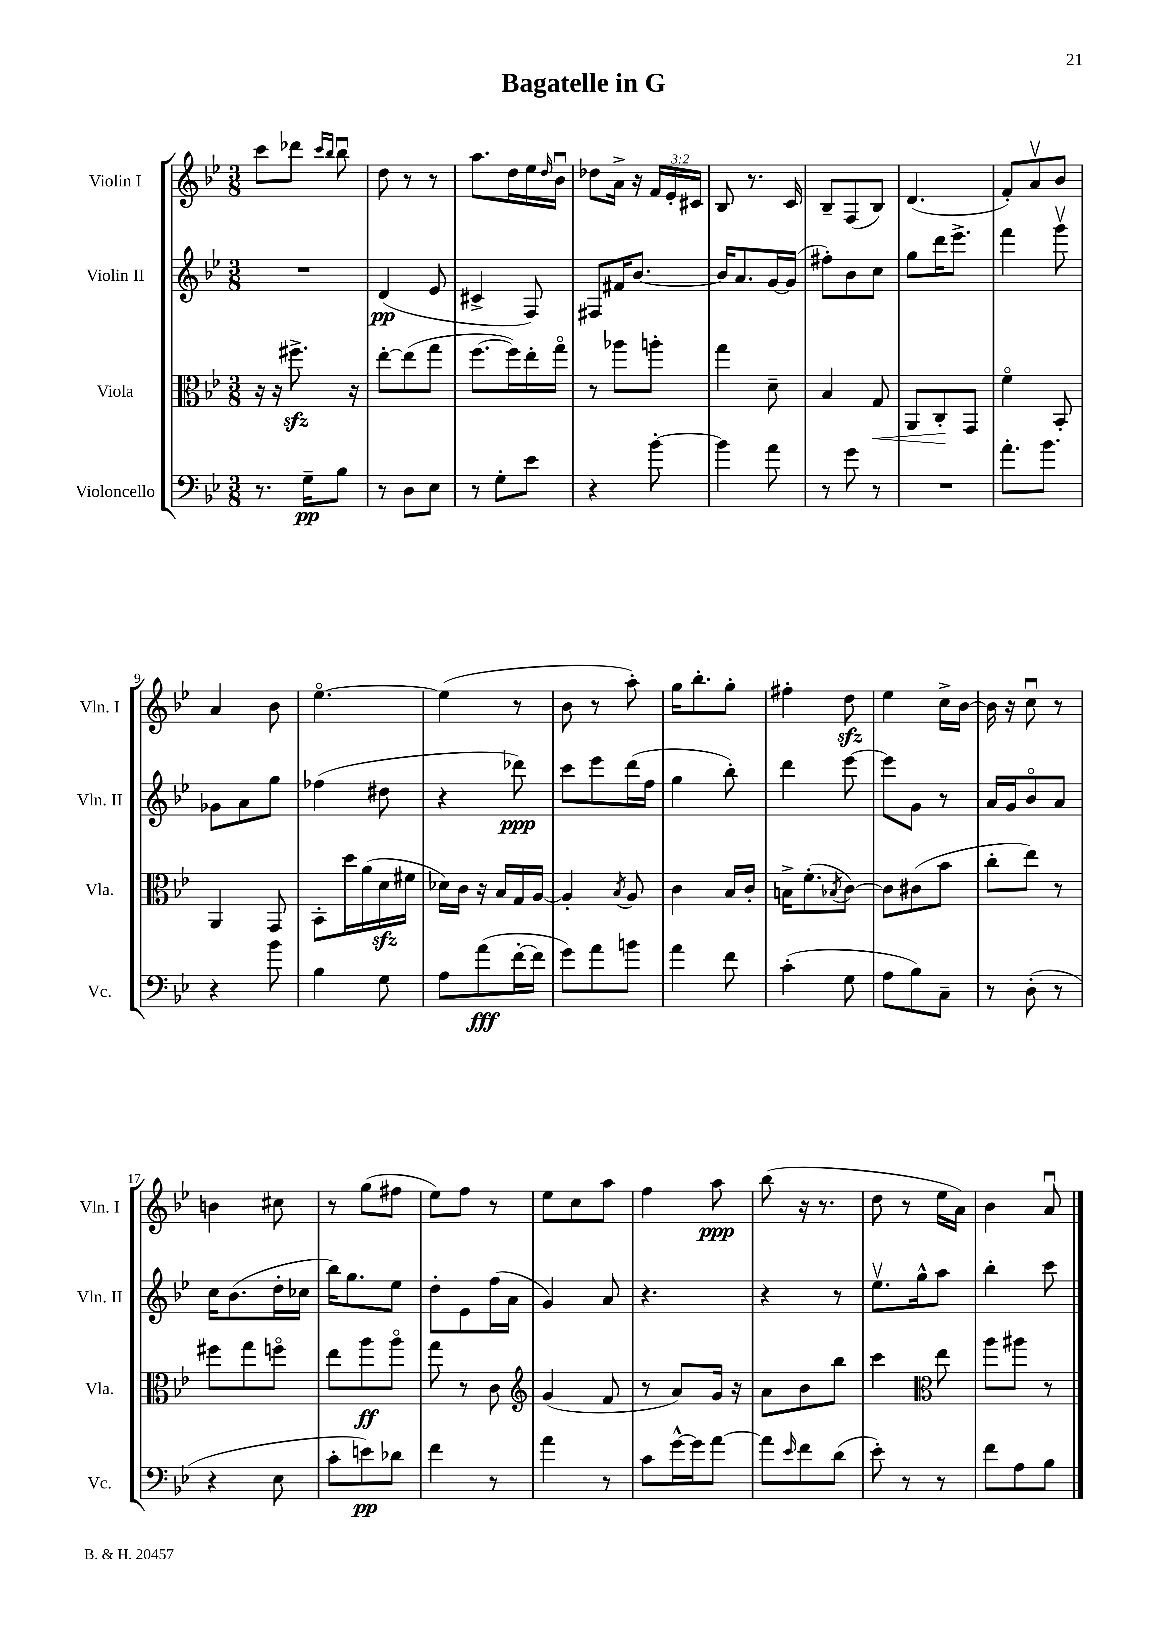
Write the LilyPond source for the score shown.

\header { title = "Bagatelle in G" }
<<
\new StaffGroup <<
\new Staff = "s0" \with { instrumentName = "Violin I" shortInstrumentName = "Vln. I" } {
    \clef treble \key bes \major \numericTimeSignature \time 3/8 \override Staff.TupletNumber.text = #tuplet-number::calc-fraction-text
    c'''8 des'''8 \grace { c'''16 bes''16 } bes''8\downbow |
    d''8 r8 r8 |
    a''8. d''16 ees''16 \grace { d''16 } bes'16\downbow |
    des''8 a'16-> r16 \tuplet 3/2 { f'16 ees'16-. cis'16 } |
    bes8 r8. c'16 |
    bes8-- f8( bes8) |
    d'4.( |
    f'8-.) a'8\upbow bes'8 |
    a'4 bes'8 |
    ees''4.~\flageolet |
    ees''4( r8 |
    bes'8 r8 a''8-.) |
    g''16 bes''8.-. g''8-. |
    fis''4-. d''8\sfz |
    ees''4 c''16-> bes'16~ |
    bes'16 r16 c''8\downbow r8 |
    b'4 cis''8 |
    r8 g''8( fis''8 |
    ees''8) f''8 r8 |
    ees''8 c''8 a''8 |
    f''4 a''8\ppp |
    bes''8( r16 r8. |
    d''8 r8 ees''16 a'16) |
    bes'4 a'8\downbow \bar "|." |
}
\new Staff = "s1" \with { instrumentName = "Violin II" shortInstrumentName = "Vln. II" } {
    \clef treble \key bes \major \numericTimeSignature \time 3/8
    R4. |
    d'4\pp( ees'8 |
    cis'4-> f8) |
    fis8 fis'16 bes'8.~ |
    bes'16 a'8. g'16~ g'16( |
    fis''8-.) bes'8 c''8 |
    g''8 d'''16 ees'''8.-> |
    f'''4 g'''8\upbow |
    ges'8 a'8 g''8 |
    fes''4( dis''8 |
    r4 des'''8\ppp) |
    c'''8 ees'''8 d'''16( f''16 |
    g''4 bes''8-.) |
    d'''4 ees'''8~ |
    ees'''8 g'8 r8 |
    a'16 g'16 bes'8\flageolet a'8 |
    c''16 bes'8.( d''16-. ces''16 |
    bes''16) g''8. ees''8 |
    d''8-. ees'8 f''16( a'16 |
    g'4) a'8 |
    r4. |
    r4 r8 |
    ees''8.\upbow g''16-^ a''8 |
    bes''4-. c'''8 \bar "|." |
}
\new Staff = "s2" \with { instrumentName = "Viola" shortInstrumentName = "Vla." } {
    \clef alto \key bes \major \numericTimeSignature \time 3/8
    r16 r16 fis''8.->\sfz r16 |
    ees''8~-. ees''8( g''8 |
    f''8.~ f''16) ees''16-. g''16\flageolet |
    r8 aes''8 a''8-. |
    g''4 d'8-- |
    bes4 g8\< |
    a,8 c8-.\! g,8 |
    f'4\flageolet bes,8-. |
    a,4 g,8 |
    bes,8-. d''16 a'16( d'16\sfz fis'16 |
    des'16) c'16 r16 bes16 g16 a16~ |
    a4-. \acciaccatura { bes8 } a8 |
    c'4 bes16 c'16-. |
    b16-> f'8.-.( \acciaccatura { bes8 } c'8~) |
    c'8 cis'8( bes'8 |
    c''8-. ees''8) r8 |
    fis''8 g''8 f''8\flageolet |
    ees''8 a''8\ff a''8\flageolet |
    g''8 r8 c'8 |
    \clef treble g'4( f'8 |
    r8 a'8) g'16 r16 |
    a'8 bes'8 bes''8 |
    c'''4 \clef alto ees''8 |
    a''8 ais''8 r8 \bar "|." |
}
\new Staff = "s3" \with { instrumentName = "Violoncello" shortInstrumentName = "Vc." } {
    \clef bass \key bes \major \numericTimeSignature \time 3/8
    r8. g16--\pp bes8 |
    r8 d8 ees8 |
    r8 g8-. ees'8 |
    r4 bes'8~-. |
    bes'4 a'8 |
    r8 g'8 r8 |
    R4. |
    a'8.-. bes'8. |
    r4 bes'8 |
    bes4 g8 |
    a8 a'8\fff( f'16~-. f'16 |
    g'8) a'8 b'8 |
    a'4 f'8 |
    c'4-.( g8 |
    a8 bes8) c8-- |
    r8 d8-.( r8 |
    r4 ees8 |
    c'8-. e'8\pp) des'8 |
    f'4 r8 |
    a'4 r8 |
    c'8 g'16~-^ g'16 a'8~ |
    a'8 \grace { ees'16 } f'8 d'8( |
    ees'8-.) r8 r8 |
    f'8 a8 bes8 \bar "|." |
}
>>
>>
